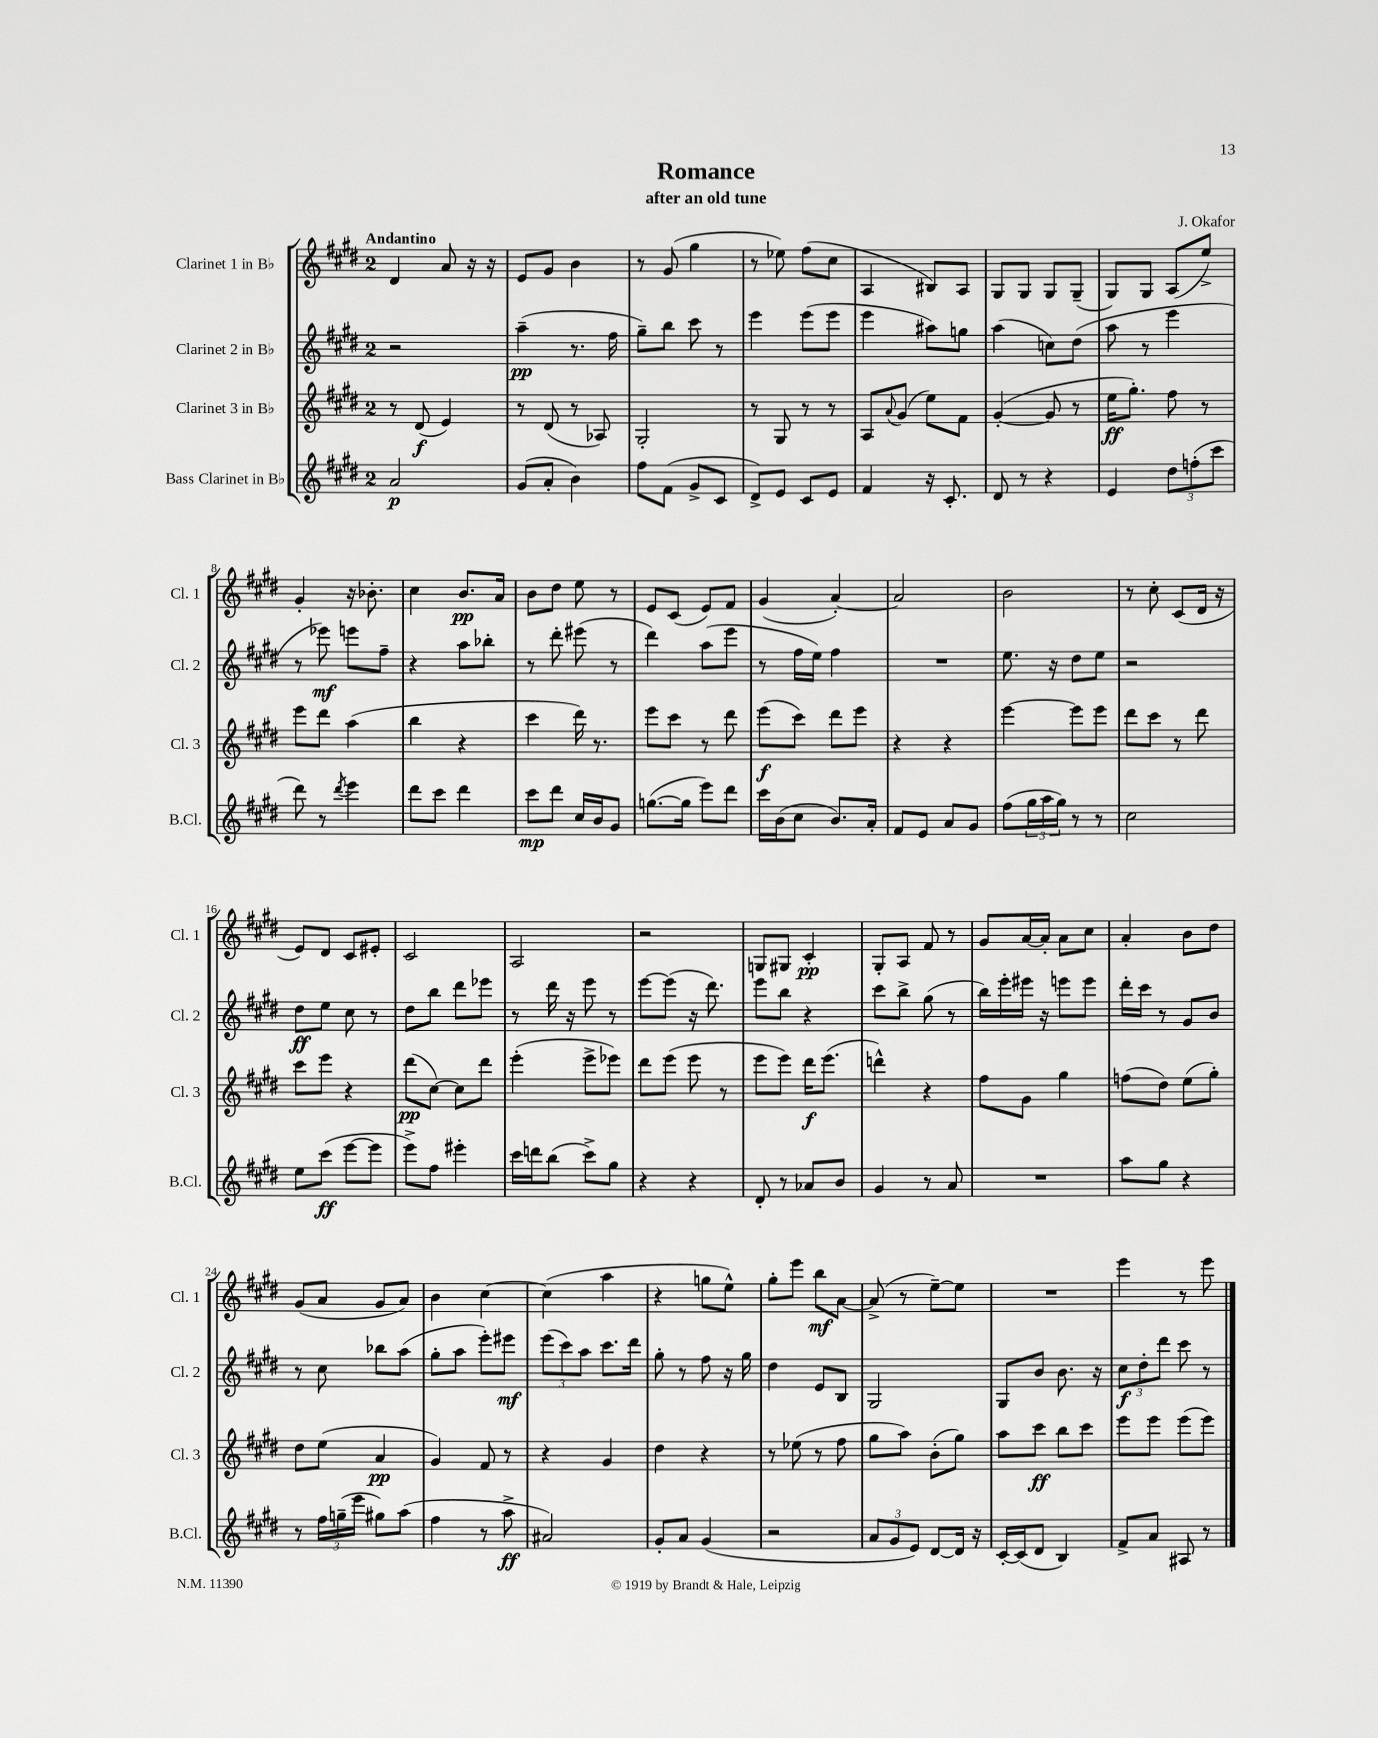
\header { title = "Romance" composer = "J. Okafor" subtitle = "after an old tune" }
<<
\new StaffGroup <<
\new Staff = "s0" \with { instrumentName = "Clarinet 1 in Bb" shortInstrumentName = "Cl. 1" } {
    \clef treble \key e \major \once \override Staff.TimeSignature.style = #'single-digit \time 2/4 \tempo "Andantino"
    dis'4 a'8 r16 r16 |
    e'8 gis'8 b'4 |
    r8 gis'8( gis''4 |
    r8 ees''8) fis''8( cis''8 |
    a4 bis8) a8 |
    gis8 gis8 gis8 gis8--( |
    gis8) gis8 a8( e''8->) |
    gis'4-. r16 bes'8.-. |
    cis''4 b'8.\pp a'16 |
    b'8 dis''8 e''8 r8 |
    e'8 cis'8( e'8) fis'8 |
    gis'4( a'4~-.) |
    a'2 |
    b'2 |
    r8 cis''8-. cis'8( dis'16 r16 |
    e'8) dis'8 cis'8 eis'8-. |
    cis'2 |
    a2 |
    r2 |
    g8 gis8 cis'4-.\pp |
    gis8-. a8 fis'8 r8 |
    gis'8 a'16~ a'16-. a'8 cis''8 |
    a'4-. b'8 dis''8 |
    gis'8( a'8 gis'8 a'8) |
    b'4 cis''4~ |
    cis''4( a''4 |
    r4 g''8 e''8-^) |
    gis''8-. e'''8 b''8\mf a'8~ |
    a'8->( r8 e''8~--) e''8 |
    R2 |
    e'''4 r8 e'''8 \bar "|." |
}
\new Staff = "s1" \with { instrumentName = "Clarinet 2 in Bb" shortInstrumentName = "Cl. 2" } {
    \clef treble \key e \major \once \override Staff.TimeSignature.style = #'single-digit \time 2/4
    r2 |
    a''4--\pp( r8. fis''16 |
    gis''8--) b''8 cis'''8 r8 |
    e'''4 e'''8( e'''8 |
    e'''4 ais''8) g''8 |
    a''4( c''8) dis''8( |
    a''8 r8 e'''4 |
    r8 ees'''8\mf) e'''8 fis''8-- |
    r4 a''8 bes''8-. |
    r8 dis'''8-. eis'''8( r8 |
    dis'''4) a''8( e'''8 |
    r8 fis''16 e''16) fis''4 |
    R2 |
    e''8. r16 dis''8 e''8 |
    r2 |
    dis''8\ff e''8 cis''8 r8 |
    dis''8 b''8 dis'''8 ees'''8 |
    r8 dis'''16 r16 e'''8 r8 |
    e'''8~ e'''8( r16 dis'''8.) |
    e'''8 b''8 r4 |
    cis'''8 b''8-> gis''8( r8 |
    b''16) e'''16-. eis'''16 r16 e'''8 e'''8 |
    dis'''16-. cis'''16 r8 gis'8 b'8 |
    r8 cis''8 bes''8 a''8( |
    gis''8-. a''8 e'''8-.) eis'''8\mf |
    \tuplet 3/2 { e'''8( cis'''8) a''8 } cis'''8. dis'''16 |
    gis''8-. r8 fis''8 r16 gis''16 |
    dis''4 e'8 b8 |
    gis2 |
    gis8 b'8 b'8. r16 |
    \tuplet 3/2 { cis''8\f dis''8-. dis'''8 } cis'''8 r8 \bar "|." |
}
\new Staff = "s2" \with { instrumentName = "Clarinet 3 in Bb" shortInstrumentName = "Cl. 3" } {
    \clef treble \key e \major \once \override Staff.TimeSignature.style = #'single-digit \time 2/4
    r8 dis'8\f( e'4) |
    r8 dis'8( r8 aes8) |
    gis2-. |
    r8 gis8 r8 r8 |
    a8 \appoggiatura { a'8 } gis'8( e''8) fis'8 |
    gis'4~-.( gis'8 r8 |
    e''16\ff gis''8.-.) fis''8 r8 |
    e'''8 dis'''8 a''4( |
    b''4 r4 |
    cis'''4 dis'''16) r8. |
    e'''8 cis'''8 r8 dis'''8 |
    e'''8\f( cis'''8) dis'''8 e'''8 |
    r4 r4 |
    e'''4~ e'''8 e'''8 |
    dis'''8 cis'''8 r8 dis'''8 |
    cis'''8 e'''8 r4 |
    dis'''8\pp( cis''8~) cis''8 dis'''8 |
    e'''4-.( e'''8-> ees'''8) |
    dis'''8 e'''8( e'''8 r8 |
    e'''8 e'''8) dis'''16\f e'''8.( |
    d'''4-^) r4 |
    fis''8 gis'8 gis''4 |
    f''8( dis''8) e''8( gis''8-.) |
    dis''8 e''8( a'4\pp |
    gis'4) fis'8 r8 |
    r4 gis'4 |
    dis''4 r4 |
    r8 ees''8( r8 fis''8 |
    gis''8 a''8) b'8-.( gis''8) |
    a''8 cis'''8\ff b''8 cis'''8 |
    e'''8 e'''8 e'''8( e'''8) \bar "|." |
}
\new Staff = "s3" \with { instrumentName = "Bass Clarinet in Bb" shortInstrumentName = "B.Cl." } {
    \clef treble \key e \major \once \override Staff.TimeSignature.style = #'single-digit \time 2/4
    a'2\p |
    gis'8( a'8-. b'4) |
    fis''8 fis'8( gis'8-> cis'8 |
    dis'8->) e'8 cis'8 e'8 |
    fis'4 r16 cis'8.-. |
    dis'8 r8 r4 |
    e'4 \tuplet 3/2 { dis''8 f''8-.( cis'''8 } |
    dis'''8) r8 \acciaccatura { dis'''8 } e'''4 |
    dis'''8 cis'''8 dis'''4 |
    cis'''8\mp dis'''8 cis''16 b'16 gis'8 |
    g''8.~( g''16 e'''8) dis'''8 |
    cis'''16 b'16( cis''8 b'8.) a'16-. |
    fis'8 e'8 a'8 gis'8 |
    fis''8( \tuplet 3/2 { gis''16 a''16 gis''16) } r8 r8 |
    cis''2 |
    e''8 cis'''8\ff( e'''8~ e'''8 |
    e'''8->) fis''8 eis'''4-. |
    cis'''16 d'''16 b''8( cis'''8->) gis''8 |
    r4 r4 |
    dis'8-. r8 aes'8 b'8 |
    gis'4 r8 a'8 |
    R2 |
    a''8 gis''8 r4 |
    r8 \tuplet 3/2 { fis''16 g''16--( e'''16 } gis''8) a''8( |
    fis''4 r8 a''8->\ff |
    ais'2) |
    gis'8-. a'8 gis'4( |
    r2 |
    \tuplet 3/2 { a'8 gis'8 e'8) } dis'8~ dis'16 r16 |
    cis'16~-. cis'16( dis'8 b4) |
    fis'8-> a'8 ais8 r8 \bar "|." |
}
>>
>>
